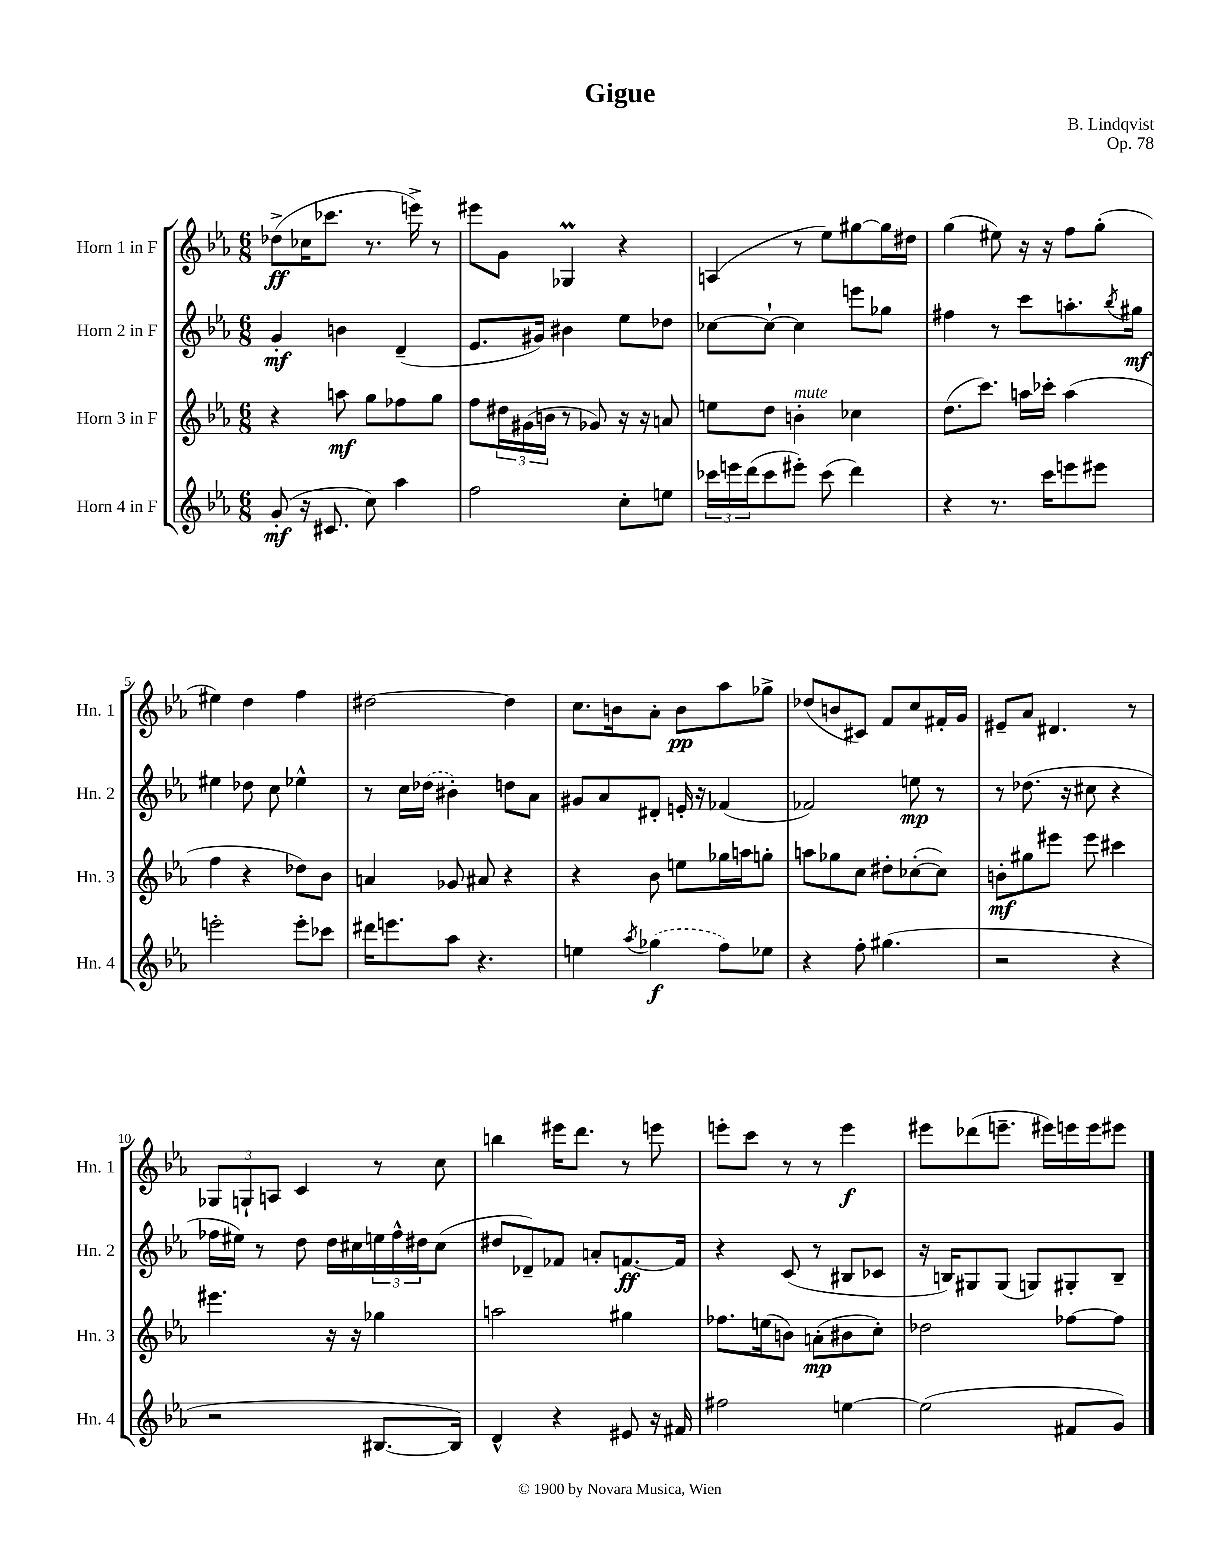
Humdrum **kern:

**kern	**kern	**kern	**kern
*staff4	*staff3	*staff2	*staff1
*clefG2	*clefG2	*clefG2	*clefG2
*k[b-e-a-]	*k[b-e-a-]	*k[b-e-a-]	*k[b-e-a-]
*M6/8	*M6/8	*M6/8	*M6/8
(8g'/	4r	4g'/	(8dd-^\L
16r	.	.	16cc-\K
8.c#/	.	.	8.ccc-\J
.	8aa\	4b\	.
8cc\)	8gg\L	.	8.r
4aa-\	8ff-\	(4d~/	.
.	.	.	16eee^\)
.	8gg\J	.	8r
=	=	=	=
2ff\	8ff\L	8.e-/L	8eee#\L
.	24dd#\L	.	8g\J
.	(24g#\	.	.
.	.	16g#/Jk)	.
.	24b\JJ	.	.
.	8r	4b#\	4G-/
.	8g-/)	.	.
8cc'\L	16r	8ee-\L	4r
.	16r	.	.
8ee\J	8a/	8dd-\J	.
=	=	=	=
24ccc-\LL	8ee\L	[8cc-\L	(4A/
24eee\	.	.	.
(24ddd\J	.	.	.
8ccc-\	8dd\J	8cc-`\_J	.
8eee#'\J)	4b'\	4cc-\]	8r
(8ccc-\	.	.	8ee-\L)
4ddd\)	4cc-\	8eee\L	[8gg#\
.	.	8gg-\J	16gg#\]L
.	.	.	16dd#\JJ
=	=	=	=
4r	(8.dd\L	4ff#\	(4gg\
.	8.ccc\J)	.	.
8.r	.	8r	8ee#\)
.	16aa\LL	8ccc\L	16r
16ccc\LK	16ccc-'\JJ	.	16r
8eee\	(4aa\	8.aa'\	8ff\L
8eee#\J	.	.	(8gg'\J
.	.	8qbb-/	.
.	.	16gg#\Jk	.
=	=	=	=
2eee'\	4ff\	4ee#\	4ee#\)
.	4r	8dd-\	4dd\
.	.	8cc\	.
8eee'\L	8dd-\L)	4ee-^^\	4ff\
8ccc-\J	8b-\J	.	.
=	=	=	=
16ddd#\LK	4a/	8r	[2dd#\
8.eee\	.	.	.
.	.	16cc\LL	.
.	.	(16dd-\JJ	.
8aa-\J	8g-/	4b#'\)	.
4.r	8a#/	.	.
.	4r	8dd\L	4dd#\]
.	.	8a-\J	.
=	=	=	=
4ee\	4r	8g#/L	8.cc\L
.	.	8a-/	.
.	.	.	16b\k
8qaa-/	.	.	.
(4gg-\	8b-\	8d#'/J	8a-'\J
.	8ee\L	16e'/	8b\L
.	.	16r	.
8ff\L)	16gg-\L	(4f-/	8aa-\
.	16aa\J	.	.
8ee-\J	8gg'\J	.	8gg-^\J
=	=	=	=
4r	8aa\L	2f-/)	(8dd-/L
.	8gg-\	.	8b/
8ff'\	8cc\J	.	8c#/J)
(4.gg#\	8dd#'\L	.	8f/L
.	([8cc-'\	8ee\	8cc/
.	8cc-\]J)	8r	16f#'/L
.	.	.	16g/JJ
=	=	=	=
2r	8b'\L	8r	8e#~/L
.	8gg#\	(8.dd-\	8a-/J
.	8eee#\J	.	4.d#/
.	.	16r	.
.	8eee#\	8cc#\	.
4r	4ccc#\	4r	.
.	.	.	8r
=	=	=	=
2r	4.eee#\	16ff-\LL	12G-/L
.	.	16ee#\JJ)	.
.	.	.	12G`/
.	.	8r	.
.	.	.	12A/J
.	.	8dd\	4c/
.	16r	16dd\LL	.
.	16r	16cc#\	.
[8.B#/L	4gg-\	24ee\	8r
.	.	24ff-^^\	.
.	.	24dd#\J	.
.	.	(8cc#\J	8cc\
16B#/]Jk)	.	.	.
=	=	=	=
4d^^/	2aa\	8dd#/L	4bb\
.	.	8d-~/)	.
4r	.	8f-/J	16eee#\LK
.	.	.	8.ddd\J
.	.	8a'/L	.
8e#/	4gg#\	[8.f/	8r
16r	.	.	8eee\
16f#/	.	16f/]Jk	.
=	=	=	=
2ff#\	8.ff-\L	4r	8eee'\L
.	.	.	8ccc\J
.	(16ee\k	.	.
.	8b\J)	(8c/	8r
.	(8a'\L	8r	8r
[4ee\	8b#\	8B#/L	4eee\
.	8cc'\J)	8c-/J	.
=	=	=	=
(2ee\]	2dd-\	16r	8eee#\L
.	.	16B/LK)	.
.	.	8G#/	(8ddd-\
.	.	(8G#/J	8.eee~\J
.	.	8G/L)	.
.	.	.	16eee#\LL)
8f#/L	[8ff-\L	8G#'/	16eee\
.	.	.	16eee\J
8g/J)	8ff-\]J	8B~/J	8eee#\J
==	==	==	==
*-	*-	*-	*-
